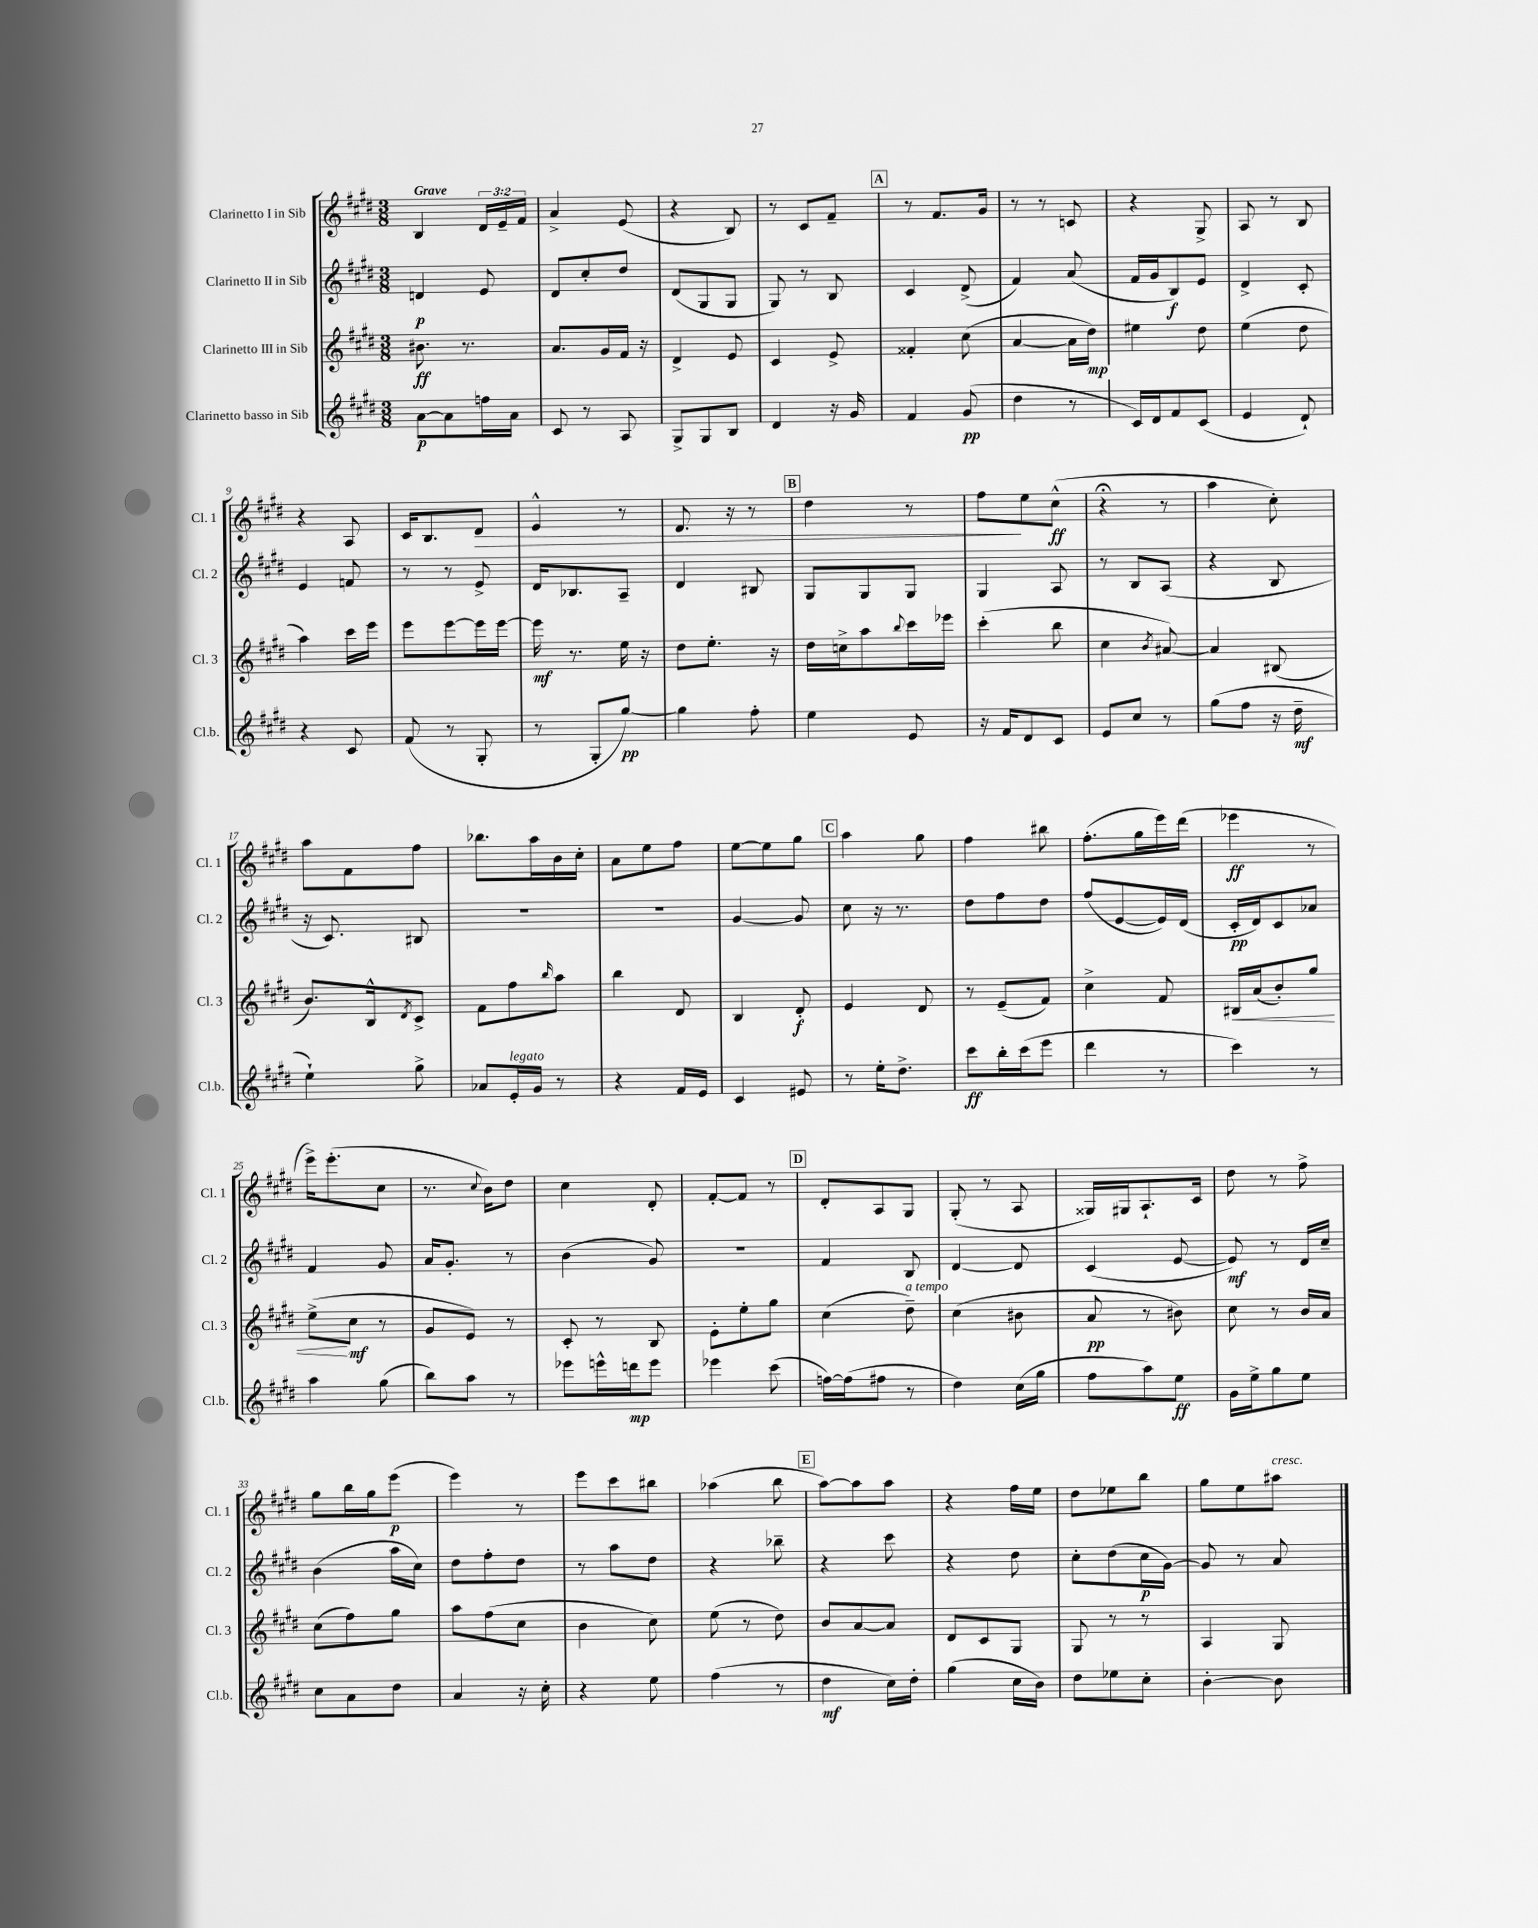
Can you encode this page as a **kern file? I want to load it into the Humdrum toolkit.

**kern	**dynam	**kern	**dynam	**kern	**dynam	**kern	**dynam
*part4	*part4	*part3	*part3	*part2	*part2	*part1	*part1
*staff4	*staff4	*staff3	*staff3	*staff2	*staff2	*staff1	*staff1
*I"Clarinetto basso in Sib	*	*I"Clarinetto III in Sib	*	*I"Clarinetto II in Sib	*	*I"Clarinetto I in Sib	*
*I'Cl.b.	*	*I'Cl. 3	*	*I'Cl. 2	*	*I'Cl. 1	*
*clefG2	*	*clefG2	*	*clefG2	*	*clefG2	*
*k[f#c#g#d#]	*	*k[f#c#g#d#]	*	*k[f#c#g#d#]	*	*k[f#c#g#d#]	*
*M3/8	*	*M3/8	*	*M3/8	*	*M3/8	*
=1	=1	=1	=1	=1	=1	=1	=1
!	!	!	!	!	!	!LO:TX:a:B:t=Grave	!
[8a\L	p	8.b#X\	ff	4dn/	p	4B/	.
8a\]	.	.	.	.	.	.	.
.	.	8.r	.	.	.	.	.
16ffn\L	.	.	.	8e/	.	24d#/LL	.
.	.	.	.	.	.	24e~/	.
16a\JJ	.	.	.	.	.	.	.
.	.	.	.	.	.	24f#/JJ	.
=2	=2	=2	=2	=2	=2	=2	=2
8c#/	.	8.a/L	.	8d#/L	.	4a^/	.
8r	.	.	.	8cc#'/	.	.	.
.	.	16g#/L	.	.	.	.	.
8A/	.	16f#/JJ	.	8dd#/J	.	(8e/	.
.	.	16r	.	.	.	.	.
=3	=3	=3	=3	=3	=3	=3	=3
8G#^/L	.	4d#^/	.	(8d#/L	.	4r	.
8G#/	.	.	.	8G#/	.	.	.
8B/J	.	8e/	.	8G#/J	.	8B/)	.
=4	=4	=4	=4	=4	=4	=4	=4
4d#/	.	4c#/	.	8G#/)	.	8r	.
.	.	.	.	8r	.	8c#/L	.
16r	.	8e^/	.	8B/	.	8f#~/J	.
16g#/	.	.	.	.	.	.	.
!!LO:REH:place=s1:t=A
=5	=5	=5	=5	=5	=5	=5	=5
4f#/	.	4f##X'/	.	4c#/	.	8r	.
.	.	.	.	.	.	8.f#/L	.
(8g#/	pp	(8cc#\	.	(8d#^/	.	.	.
.	.	.	.	.	.	16g#/Jk	.
=6	=6	=6	=6	=6	=6	=6	=6
4dd#\	.	[4a/	.	4f#/)	.	8r	.
.	.	.	.	.	.	8r	.
8r	.	16a\LL]	.	(8a/	.	8cn/	.
.	.	16dd#\JJ)	mp	.	.	.	.
=7	=7	=7	=7	=7	=7	=7	=7
16c#/LL)	.	4ee#X\	.	16f#/LL	.	4r	.
16d#/J	.	.	.	16g#/J	.	.	.
8f#/	.	.	.	8B/)	f	.	.
(8c#/J	.	8dd#\	.	8e/J	.	8G#^/	.
=8	=8	=8	=8	=8	=8	=8	=8
4e/	.	(4ee\	.	4d#^/	.	8A/	.
.	.	.	.	.	.	8r	.
8d#`/)	.	8dd#\	.	8c#'/	.	8B/	.
!!LO:LB:g=z
=9	=9	=9	=9	=9	=9	=9	=9
4r	.	4aa\)	.	4e/	.	4r	.
8c#/	.	16ccc#\LL	.	8fn/	.	8A/	.
.	.	16eee\JJ	.	.	.	.	.
=10	=10	=10	=10	=10	=10	=10	=10
(8f#/	.	8eee\L	.	8r	.	16c#/KL	.
.	.	.	.	.	.	8.B/	.
8r	.	[8eee\	.	8r	.	.	.
!	!	!	!	!	!	!	!LO:HP:b
8G#'/	.	16eee\L]	.	8e^/	.	8d#/J	>
.	.	[16eee\JJ	.	.	.	.	.
=11	=11	=11	=11	=11	=11	=11	=11
8r	.	16eee\]	mf	16d#/KL	.	4e^^/	.
.	.	8.r	.	8.B-X/	.	.	.
8G#'/L	.	.	.	.	.	.	.
[8gg#/J)	pp	16ee\	.	8A~/J	.	8r	.
.	.	16r	.	.	.	.	.
=12	=12	=12	=12	=12	=12	=12	=12
4gg#\]	.	8dd#\L	.	4d#/	.	8.d#/	.
.	.	8.ee'\J	.	.	.	.	.
.	.	.	.	.	.	16r	.
8ff#'\	.	.	.	8B#X/	.	8r	.
.	.	16r	.	.	.	.	.
!!LO:REH:place=s1:t=B
=13	=13	=13	=13	=13	=13	=13	=13
4ee\	.	16dd#\LL	.	8G#/L	.	4dd#\	.
.	.	16ccn^\J	.	.	.	.	.
.	.	8aa\	.	8G#/	.	.	.
.	.	8qqbb/	.	.	.	.	.
8e/	.	16ccc#\L	.	8G#/J	.	8r	.
.	.	16eee-X\JJ	.	.	.	.	.
=14	=14	=14	=14	=14	=14	=14	=14
16r	.	(4ccc#'\	.	4G#/	.	8ff#\L	.
16f#/KL	.	.	.	.	.	.	.
8d#/	.	.	.	.	.	8ee\	]
8c#/J	.	8bb\	.	8A/	.	(8cc#^^\J	ff
=15	=15	=15	=15	=15	=15	=15	=15
8e/L	.	4cc#\	.	8r	.	4r;<	.
8cc#/J	.	.	.	8B/L	.	.	.
.	.	8qb/	.	.	.	.	.
8r	.	[8a#X/)	.	(8A/J	.	8r	.
=16	=16	=16	=16	=16	=16	=16	=16
(8gg#\L	.	4a#/]	.	4r	.	4aa\	.
8ff#\J	.	.	.	.	.	.	.
16r	.	(8B#X/	.	8B/	.	8cc#'\)	.
16dd#~\	mf	.	.	.	.	.	.
!!LO:LB:g=z
=17	=17	=17	=17	=17	=17	=17	=17
4ee`\)	.	8.b/L)	.	16r	.	8aa\L	.
.	.	.	.	8.c#/)	.	.	.
.	.	.	.	.	.	8f#\	.
.	.	16B^^/k	.	.	.	.	.
.	.	8qd#/	.	.	.	.	.
8gg#^\	.	8c#^/J	.	8B#X/	.	8ff#\J	.
=18	=18	=18	=18	=18	=18	=18	=18
8a-X/L	.	8f#\L	.	4.r	.	8.bb-X\L	.
!LO:TX:a:i:t=legato	!	!	!	!	!	!	!
16e'/L	.	8ff#\	.	.	.	.	.
16g#/JJ	.	.	.	.	.	16aa\L	.
.	.	16qqbb/	.	.	.	.	.
8r	.	8aa\J	.	.	.	16b\	.
.	.	.	.	.	.	16cc#'\JJ	.
=19	=19	=19	=19	=19	=19	=19	=19
4r	.	4bb\	.	4.r	.	8a\L	.
.	.	.	.	.	.	8ee\	.
16f#/LL	.	8d#/	.	.	.	8ff#\J	.
16e/JJ	.	.	.	.	.	.	.
=20	=20	=20	=20	=20	=20	=20	=20
4c#/	.	4B/	.	[4g#/	.	[8ee\L	.
.	.	.	.	.	.	8ee\]	.
8e#X/	.	8d#'/	f	8g#/]	.	8gg#\J	.
!!LO:REH:place=s1:t=C
=21	=21	=21	=21	=21	=21	=21	=21
8r	.	4e/	.	8cc#\	.	4aa\	.
16ee'\KL	.	.	.	16r	.	.	.
8.dd#^\J	.	.	.	8.r	.	.	.
.	.	8d#/	.	.	.	8gg#\	.
=22	=22	=22	=22	=22	=22	=22	=22
8ccc#\L	ff	8r	.	8dd#\L	.	4ff#\	.
16bb'\L	.	(8e~/L	.	8ff#\	.	.	.
(16ccc#\J	.	.	.	.	.	.	.
8eee\J	.	8f#/J)	.	8dd#\J	.	8bb#X\	.
=23	=23	=23	=23	=23	=23	=23	=23
4ddd#\	.	4cc#^\	.	(8ff#/L	.	(8.ff#'\L	.
.	.	.	.	[8e/	.	.	.
.	.	.	.	.	.	16gg#\L	.
8r	.	8f#/	.	16e/L])	.	16eee\)	.
.	.	.	.	(16d#/JJ	.	(16ddd#\JJ	.
=24	=24	=24	=24	=24	=24	=24	=24
!	!	!	!LO:HP:b	!	!	!	!
4ccc#\)	.	16B#X/LL	<	16c#'/LL	pp	4eee-X\	ff
.	.	(16a/J	.	16d#/J)	.	.	.
.	.	8b'/)	.	8c#/	.	.	.
8r	.	8gg#/J	.	8a-X/J	.	8r	.
!!LO:LB:g=z
=25	=25	=25	=25	=25	=25	=25	=25
4aa\	.	(8ee^\L	.	4f#/	.	16eee^\KL)	.
.	.	.	.	.	.	(8.eee'\	.
.	.	8cc#\J	[ mf	.	.	.	.
(8gg#\	.	8r	.	8g#/	.	8cc#\J	.
=26	=26	=26	=26	=26	=26	=26	=26
8bb\L)	.	8g#/L	.	16a/KL	.	8.r	.
.	.	.	.	8.g#'/J	.	.	.
8aa\J	.	8e/J)	.	.	.	.	.
.	.	.	.	.	.	8qqcc#/	.
.	.	.	.	.	.	16b\KL)	.
8r	.	8r	.	8r	.	8dd#\J	.
=27	=27	=27	=27	=27	=27	=27	=27
8eee-X\L	.	8c#'/	.	(4b\	.	4cc#\	.
16eeen^^\L	.	8r	.	.	.	.	.
16dddn\J	mp	.	.	.	.	.	.
8eee\J	.	8B/	.	8g#/)	.	8d#'/	.
=28	=28	=28	=28	=28	=28	=28	=28
4eee-X\	.	8e'\L	.	4.r	.	[8f#'/L	.
.	.	8ee'\	.	.	.	8f#/J]	.
(8ccc#\	.	8gg#\J	.	.	.	8r	.
!!LO:REH:place=s1:t=D
=29	=29	=29	=29	=29	=29	=29	=29
[16ffn\LL)	.	(4cc#\	.	4f#/	.	8d#'/L	.
(16ff\J]	.	.	.	.	.	.	.
8ff#X\J	.	.	.	.	.	8A/	.
!	!	!LO:TX:a:i:t=a tempo	!	!	!	!	!
8r	.	8dd#~\)	.	8B/	.	8G#/J	.
=30	=30	=30	=30	=30	=30	=30	=30
4dd#\)	.	(4cc#\	.	[4d#/	.	(8G#'/	.
.	.	.	.	.	.	8r	.
(16cc#\LL	.	8b#X\	.	8d#/]	.	8A/	.
16gg#\JJ	.	.	.	.	.	.	.
=31	=31	=31	=31	=31	=31	=31	=31
8ff#\L	.	8a/	pp	(4c#/	.	16G##X/LL)	.
.	.	.	.	.	.	16G#X/J	.
8aa\)	.	8r	.	.	.	8.A`/	.
8ee\J	ff	8b#X\)	.	[8e/	.	.	.
.	.	.	.	.	.	16c#/Jk	.
=32	=32	=32	=32	=32	=32	=32	=32
16g#\LL	.	8cc#\	.	8e/])	mf	8dd#\	.
16ee^\J	.	.	.	.	.	.	.
8gg#\	.	8r	.	8r	.	8r	.
8ee\J	.	16b/LL	.	16d#/LL	.	8ff#^\	.
.	.	16a/JJ	.	16cc#~/JJ	.	.	.
!!LO:LB:g=z
=33	=33	=33	=33	=33	=33	=33	=33
8cc#\L	.	(8cc#\L	.	(4b\	.	8gg#\L	.
8a\	.	8ff#\)	.	.	.	16bb\L	.
.	.	.	.	.	.	16gg#\J	.
8dd#\J	.	8gg#\J	.	16aa\LL	.	(8eee\J	p
.	.	.	.	16cc#\JJ)	.	.	.
=34	=34	=34	=34	=34	=34	=34	=34
4a/	.	8aa\L	.	8dd#\L	.	4eee\)	.
.	.	(8ff#\	.	8ff#'\	.	.	.
16r	.	8cc#\J	.	8dd#\J	.	8r	.
16cc#'\	.	.	.	.	.	.	.
=35	=35	=35	=35	=35	=35	=35	=35
4r	.	4b\	.	8r	.	8eee\L	.
.	.	.	.	8aa\L	.	8ccc#\	.
8ee\	.	8cc#\)	.	8dd#\J	.	8bb#X\J	.
=36	=36	=36	=36	=36	=36	=36	=36
(4ff#\	.	(8ee\	.	4r	.	(4aa-X\	.
.	.	8r	.	.	.	.	.
8r	.	8dd#\)	.	8bb-X~\	.	8bb\	.
!!LO:REH:place=s1:t=E
=37	=37	=37	=37	=37	=37	=37	=37
4dd#\	mf	8b/L	.	4r	.	[8aa\L)	.
.	.	[8a/	.	.	.	8aa\]	.
16cc#\LL)	.	8a/J]	.	8ccc#\	.	8aa\J	.
16dd#'\JJ	.	.	.	.	.	.	.
=38	=38	=38	=38	=38	=38	=38	=38
(4gg#\	.	8d#/L	.	4r	.	4r	.
.	.	8c#/	.	.	.	.	.
16cc#\LL	.	8G#/J	.	8dd#\	.	16ff#\LL	.
16b\JJ)	.	.	.	.	.	16ee\JJ	.
=39	=39	=39	=39	=39	=39	=39	=39
8dd#\L	.	8G#/	.	8cc#'\L	.	8dd#\L	.
8ee-X\	.	8r	.	(8dd#\	.	8ee-X\	.
8cc#'\J	.	8r	.	16cc#\L	p	8bb\J	.
.	.	.	.	[16g#\JJ)	.	.	.
=40	=40	=40	=40	=40	=40	=40	=40
[4b'\	.	4A/	.	8g#/]	.	8gg#\L	.
.	.	.	.	8r	.	8ee\	.
!	!	!	!	!	!	!LO:TX:a:i:t=cresc.	!
8b\]	.	8G#/	.	8a/	.	8aa#X\J	.
==	==	==	==	==	==	==	==
*-	*-	*-	*-	*-	*-	*-	*-
